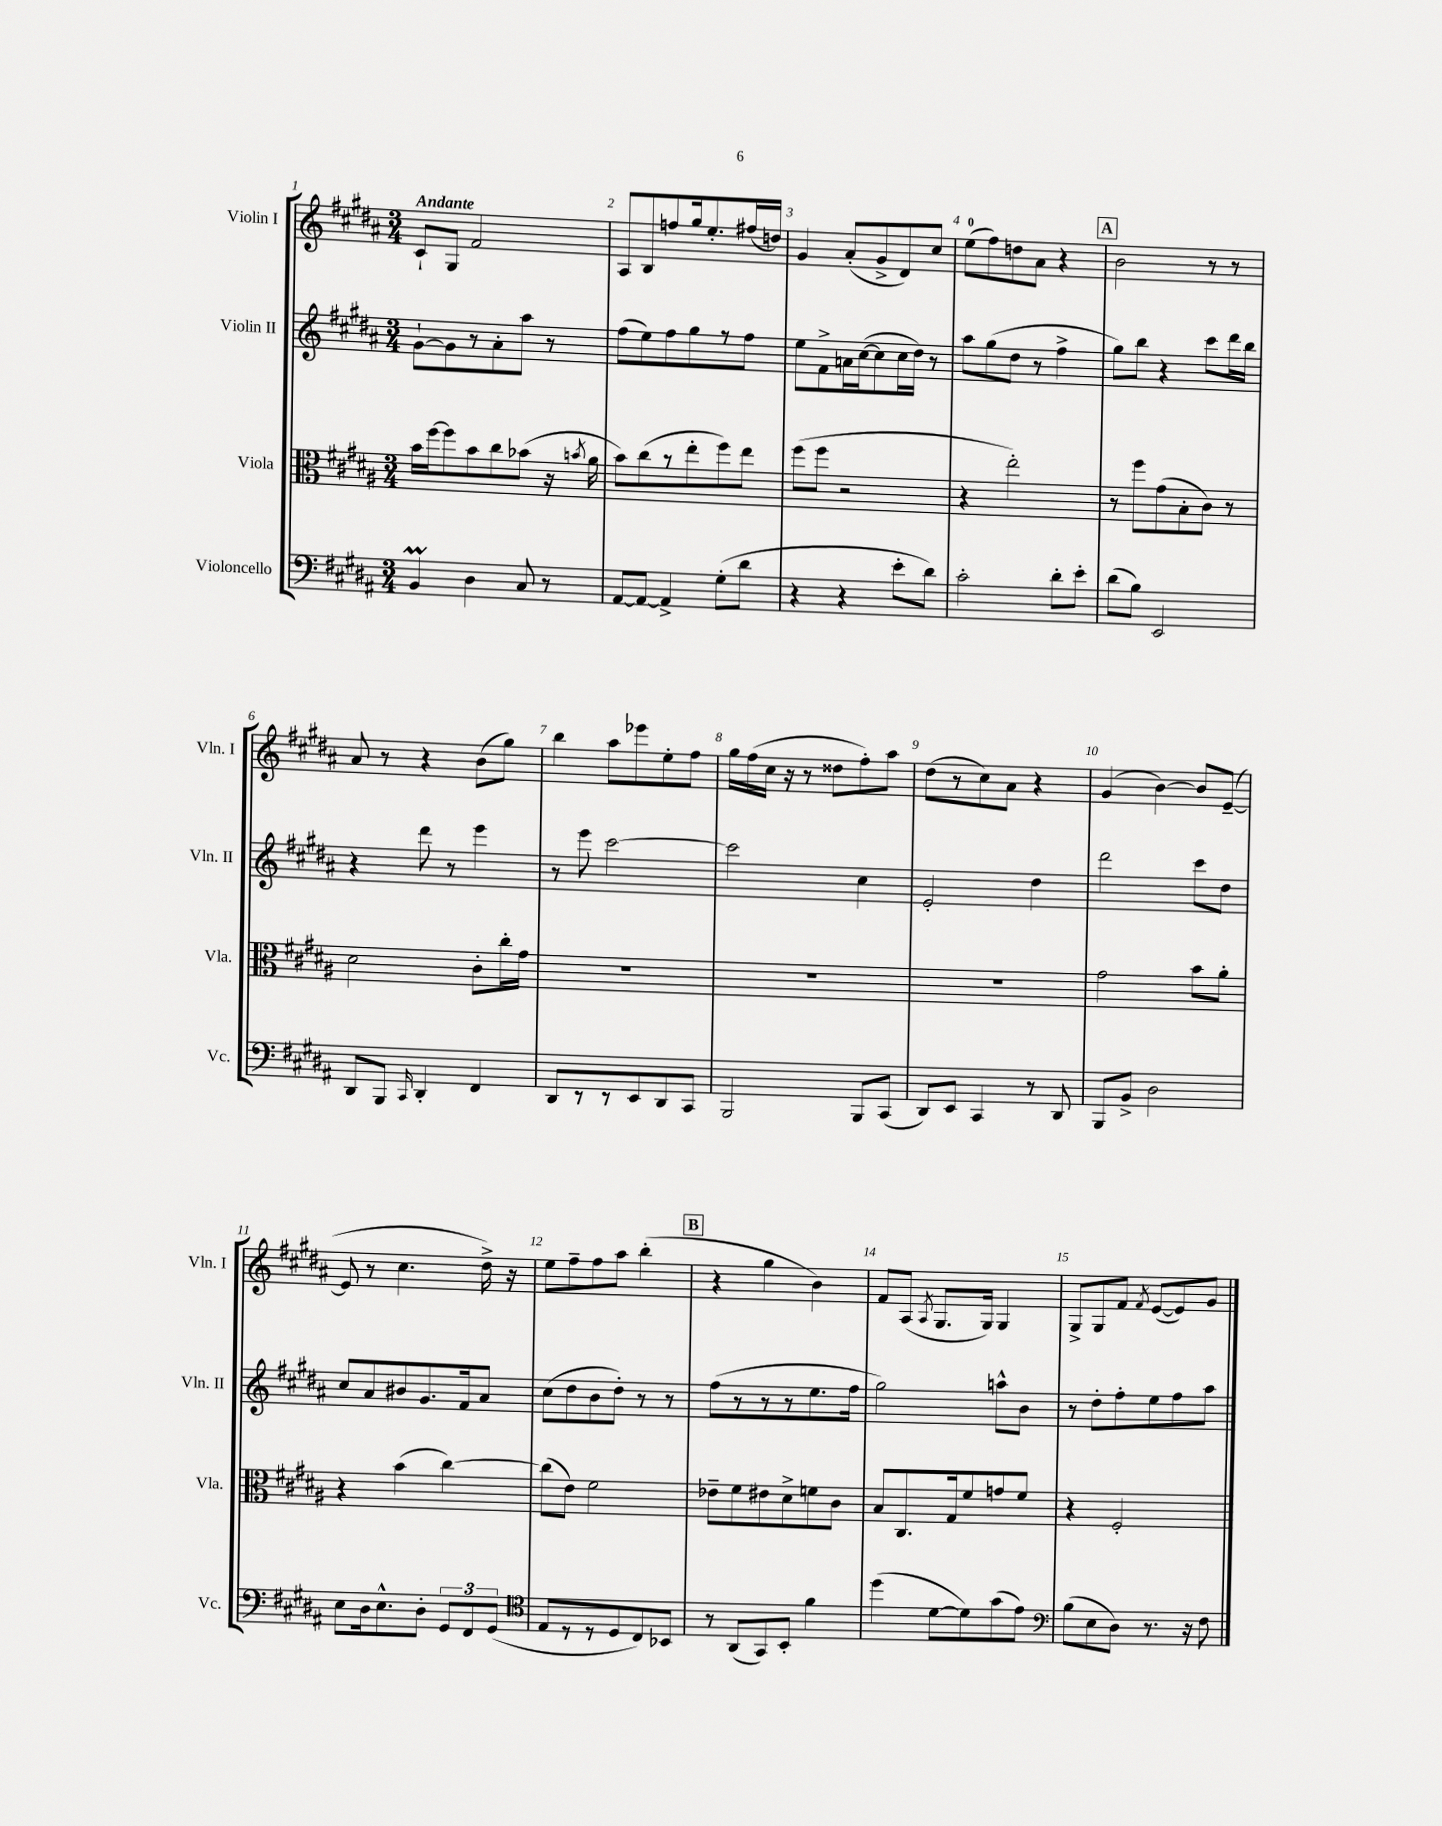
<<
\new StaffGroup <<
\new Staff = "s0" \with { instrumentName = "Violin I" shortInstrumentName = "Vln. I" } {
    \clef treble \key b \major \numericTimeSignature \time 3/4 \tempo "Andante"
    \autoBeamOff cis'8[-! gis8] fis'2 |
    ais8[ b8 f''8 gis''16 e''8.-. fis''16( d''16]) |
    gis'4 ais'8[-.( gis'8-> dis'8) cis''8] |
    e''8[-0( fis''8) d''8 ais'8] r4 |
    \mark \markup { \box "A" } b'2 r8 r8 |
    ais'8 r8 r4 b'8[( gis''8]) |
    b''4 ais''8[ ees'''8 e''8-. fis''8] |
    gis''16[ fis''16( cis''16] r16 r8 disis''8[ fis''8-.) ais''8] |
    dis''8[( r8 cis''8) ais'8] r4 |
    gis'4( b'4~) b'8[ e'8]~--( |
    e'8 r8 cis''4. dis''16->) r16 |
    e''8[ fis''8-- fis''8 ais''8] b''4-.( |
    \mark \markup { \box "B" } r4 gis''4 b'4) |
    fis'8[ ais8]( \acciaccatura { ais8 } gis8.[ gis16]) gis4 |
    gis8[-> gis8 fis'8] \acciaccatura { fis'8 } e'8[~( e'8) gis'8] \bar "|." |
}
\new Staff = "s1" \with { instrumentName = "Violin II" shortInstrumentName = "Vln. II" } {
    \clef treble \key b \major \numericTimeSignature \time 3/4
    \autoBeamOff gis'8[~-! gis'8 r8 ais'8-. ais''8] r8 |
    fis''8[( e''8) fis''8 gis''8 r8 fis''8] |
    e''8[ fis'8-> a'16 cis''16~( cis''8 cis''16 dis''16]) r8 |
    ais''8[ gis''8( dis''8] r8 fis''4-> |
    \mark \markup { \box "A" } gis''8[) b''8] r4 cis'''8[ dis'''16 b''16] |
    r4 dis'''8 r8 e'''4 |
    r8 e'''8 cis'''2~ |
    cis'''2 cis''4 |
    e'2-. dis''4 |
    dis'''2 cis'''8[ dis''8] |
    cis''8[ ais'8 bis'8 gis'8. fis'16 ais'8] |
    cis''8[( dis''8 b'8 dis''8]-.) r8 r8 |
    \mark \markup { \box "B" } fis''8[( r8 r8 r8 e''8. fis''16] |
    gis''2) a''8[-^ b'8] |
    r8 dis''8[-. fis''8-. e''8 fis''8 ais''8] \bar "|." |
}
\new Staff = "s2" \with { instrumentName = "Viola" shortInstrumentName = "Vla." } {
    \clef alto \key b \major \numericTimeSignature \time 3/4
    \autoBeamOff b'16[ fis''16~ fis''8 b'8 cis''8 bes'8]( r16 \acciaccatura { b'8 } ais'16 |
    b'8[) cis''8( r8 e''8-. fis''8) e''8] |
    fis''8[( fis''8] r2 |
    r4 e''2-.) |
    \mark \markup { \box "A" } r8 fis''8[ gis'8( b8-. cis'8]) r8 |
    dis'2 cis'8[-. cis''16-. gis'16] |
    R2. |
    R2. |
    R2. |
    gis'2 b'8[ ais'8]-. |
    r4 b'4( cis''4~) |
    cis''8[( e'8]) fis'2 |
    \mark \markup { \box "B" } ees'8[-- fis'8 eis'8 dis'8-> f'8 cis'8] |
    b8[ cis8. gis16 fis'8 g'8 fis'8] |
    r4 fis2-. \bar "|." |
}
\new Staff = "s3" \with { instrumentName = "Violoncello" shortInstrumentName = "Vc." } {
    \clef bass \key b \major \numericTimeSignature \time 3/4
    \autoBeamOff b,4\prall dis4 cis8 r8 |
    ais,8[~ ais,8]~ ais,4-> gis8[-.( dis'8] |
    r4 r4 e'8[-. dis'8]) |
    cis'2-. dis'8[-. e'8]-. |
    \mark \markup { \box "A" } dis'8[( b8]) e,2 |
    dis,8[ b,,8] \grace { cis,16 } dis,4-. fis,4 |
    dis,8[ r8 r8 e,8 dis,8 cis,8] |
    b,,2 b,,8[ cis,8]( |
    dis,8[) e,8] cis,4 r8 dis,8 |
    b,,8[ b,8]-> dis2 |
    e8[ dis16 e8.-^ dis8]-. \tuplet 3/2 { gis,8[ fis,8 gis,8]( } |
    \clef tenor e8[ r8 r8 dis8 cis8) bes,8] |
    \mark \markup { \box "B" } r8 ais,8[( gis,8) b,8]-. fis'4 |
    dis''4( dis'8[~ dis'8) gis'8( e'8]) |
    \clef bass b8[( e8 dis8]) r8. r16 fis8 \bar "|." |
}
>>
>>
\layout { \context { \Score \override BarNumber.break-visibility = ##(#f #t #t) barNumberVisibility = #all-bar-numbers-visible } }
